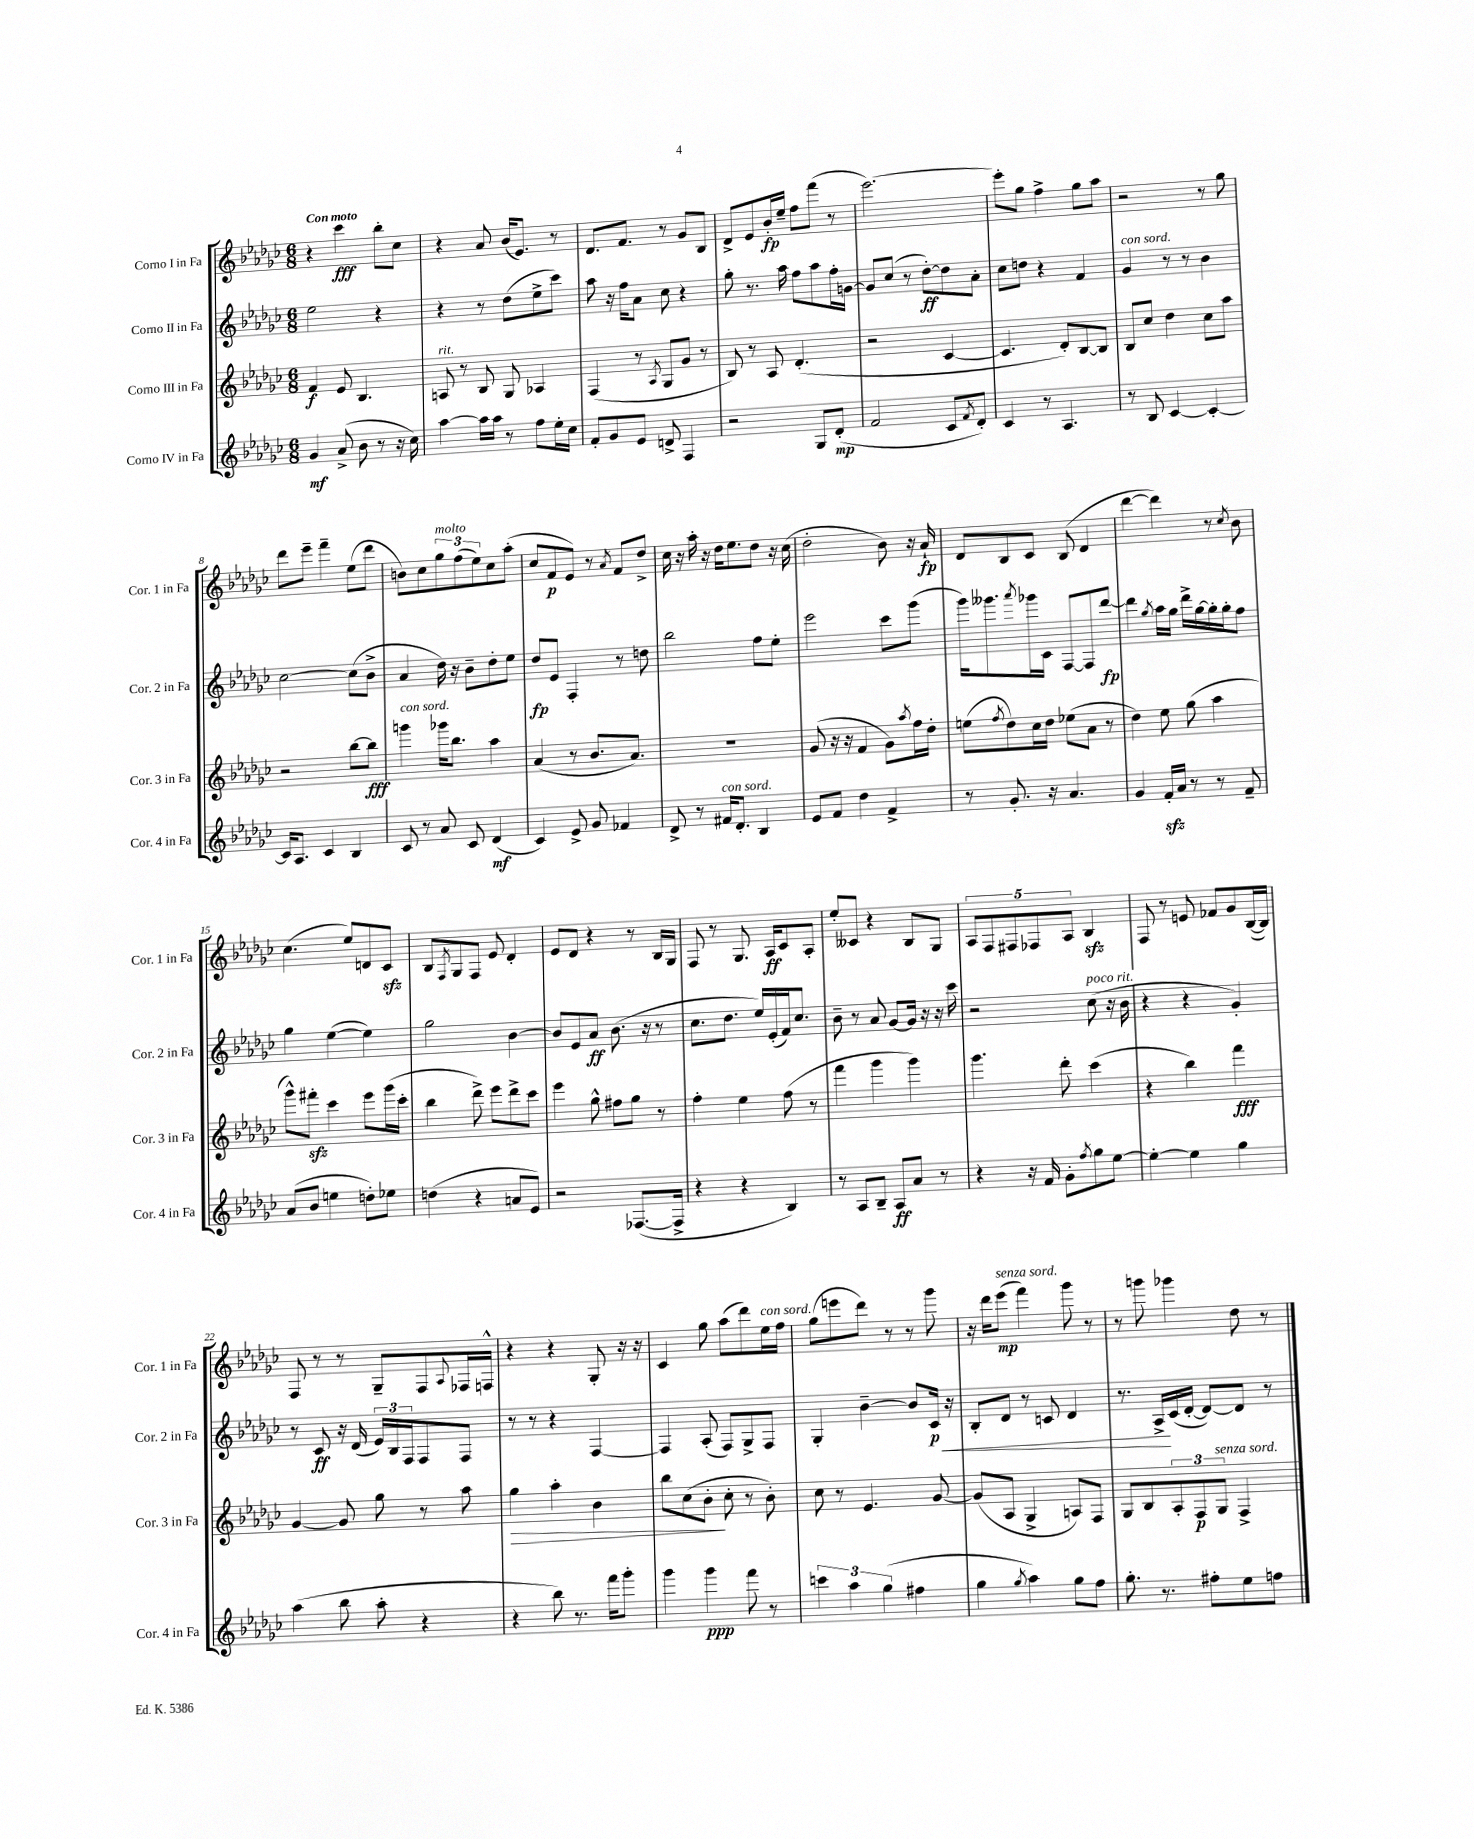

**kern	**kern	**kern	**kern
*staff4	*staff3	*staff2	*staff1
*clefG2	*clefG2	*clefG2	*clefG2
*k[b-e-a-d-g-c-]	*k[b-e-a-d-g-c-]	*k[b-e-a-d-g-c-]	*k[b-e-a-d-g-c-]
*M6/8	*M6/8	*M6/8	*M6/8
4g-	4f	2ee-	4r
(8a-^	8e-	.	4ccc-
8b-	4.B-	.	.
8r	.	4r	8bb-'
16r	.	.	8cc-
16cc-)	.	.	.
=	=	=	=
[4aa-	8A	4r	4r
.	8r	.	.
16aa-]	8B-	8r	8a-
16aa-	.	.	.
8r	8G-	(8dd-	(16b-
.	.	.	8.e-)
8ff	4A-	8ee-^	.
16ee-'	.	8ccc-)	8r
16cc-	.	.	.
=	=	=	=
8f'	(4F	8aa-	8.d-
8g-	.	16r	.
.	.	16ff	8.f
8e-	8r	8a-	.
.	8qA-	.	.
8d^	8G-	8cc-	8r
4F	8g-	4r	8g-
.	8r	.	8B-
=	=	=	=
2r	8B-)	8gg-'	8d-^
.	8r	8.r	8e-
.	8A-	.	16b-'
.	.	16aa-	16ee-~
.	(4.d-'	8ff	8ff
8G-	.	8aa-	(8fff
(8d-'	.	16ff'	8r
.	.	[16g	.
=	=	=	=
2f	2r	8g]	[2.eee-)
.	.	(8cc-	.
.	.	8r	.
.	.	[8dd-')	.
8c-	[4c-	8dd-]	.
8qf	.	.	.
8d-')	.	8a-'	.
=	=	=	=
4c-	4.c-]	8cc-	8eee-']
.	.	8dd	8gg-
8r	.	4r	4ff^
4.A-	8d-')	.	.
.	[8B-	4f	8gg-
.	8B-]	.	8aa-
=	=	=	=
8r	8B-	4g-	2r
8B-	8cc-	.	.
[4c-	4dd-	8r	.
.	.	8r	.
4c-'_	8cc-	4b-	8r
.	8aa-	.	8gg-
=	=	=	=
16c-]	2r	[2cc-	8ddd-
8.A-	.	.	.
.	.	.	8eee-~
4c-	.	.	4fff~
4B-	[8bb-	(8cc-]	(8ee-
.	8bb-]	8b-^	8ddd-
=	=	=	=
8c-	4ggg	4a-	8b)
8r	.	.	8cc-
8a-	16ggg-	16dd-)	12gg-
.	8.bb-	16r	.
.	.	.	(12ff
8c-	.	8b-~	.
.	.	.	12ee-)
(4d-	4aa-	8dd-'	8cc-
.	.	8ee-	(8aa-'
=	=	=	=
4c-)	(4a-	8dd-	8cc-
.	.	8e-	8f
8e-^	8r	4F'	8e-)
8g-	8.b-	.	8r
.	.	.	8qa-
4f-	.	8r	8f
.	8.a-)	.	.
.	.	8dd	8dd-^
=	=	=	=
8d-^	2.r	2bb-	16cc-
.	.	.	16r
8r	.	.	16aa-'
.	.	.	16r
16f#	.	.	16dd-
8.d-'	.	.	8.ee-
4B-	.	8ff	8dd-
.	.	8ee-'	16r
.	.	.	(16cc-
=	=	=	=
8e-	(8g-	2eee-	2dd-'
8f	16r	.	.
.	16r	.	.
4dd-	4f	.	.
4f^	8g-)	8ccc-	8b-)
.	8qaa-	.	.
.	16ff	(8ggg-	16r
.	16dd-'	.	16a-`
=	=	=	=
8r	(8ee	16ggg-)	8d-
.	.	8.ggg--	.
.	8qff	.	.
8.g-'	8dd-)	.	8B-
.	.	8qaaa-	.
.	16cc-	16ggg-	8c-
16r	16dd-	16c-	.
4.a-	(8ee-	[8F	(8B-
.	8a-	8F]	4d-
.	8r	[8ddd-	.
=	=	=	=
4g-	4dd-)	4ddd-]	[4ddd-
.	.	8qgg-	.
16f'	8ee-	16aa-	4ddd-])
16a-	.	16gg-	.
8r	(8gg-	16ddd-^	.
.	.	[16gg-	.
8r	4aa-	16gg-']	8r
.	.	16gg-'	.
.	.	.	8qcc-
8f~	.	8ff	8b-
=	=	=	=
(8a-	8ggg-^^)	4gg-	(4.cc-
8b-	8fff#'	.	.
4ee	4ccc-	([4ee-	.
.	.	.	8ee-)
8dd')	8eee-	4ee-])	8d
8ee-	(16ggg-	.	8c-
.	16ccc-'	.	.
=	=	=	=
(4dd	4bb-	2gg-	8B-
.	.	.	8qF
.	.	.	8G-
4r	8ddd-^)	.	8F
.	8eee-	.	8e-
8a	8ddd-^	[4b-	4d-'
8e-)	8ccc-	.	.
=	=	=	=
2r	4eee-	8b-]	8e-
.	.	8e-	8d-
.	8gg-^^	8a-	4r
.	8ff#	(8.b-	.
([8.F-	8gg-	.	8r
.	.	16r	.
.	8r	8r	16B-
16F-^]	.	.	16G-
=	=	=	=
4r	4ff'	8.cc-	8F
.	.	.	8r
.	.	8.dd-	.
4r	4ee-	.	8.G-
.	.	16ee-)	.
.	.	(16e-'	16A-
4B-)	(8ff	16f)	8c-
.	.	8.cc-	.
.	8r	.	8A-'
=	=	=	=
8r	4fff	8b-~	8ee-'
8A-	.	8r	8c--
8B-~	4ggg-	8a-	4r
8A-	.	[8g-	.
8a-	4ggg-)	16g-]	8B-
.	.	16r	.
8r	.	16r	8G-
.	.	16ccc-	.
=	=	=	=
4r	4.ggg-	2r	10A-
.	.	.	10F
.	.	.	10F#
16r	.	.	.
.	.	.	10F-
16f	.	.	.
8g-'	8ddd-'	.	.
.	.	.	10A-
8qff	.	.	.
8gg-	(4ccc-	(8cc-	4B-
[8ee-	.	16r	.
.	.	16b-	.
=	=	=	=
4ee-'_	4r	4r	8F
.	.	.	8r
4ee-]	4bb-)	4r	8e
.	.	.	8f-
4gg-	4fff	4g-')	8g-
.	.	.	([16B-
.	.	.	16B-])
=	=	=	=
(4aa-	[4g-	8r	8F
.	.	8c-	8r
8bb-	8g-]	16r	8r
.	.	(16d-	.
8aa-'	8gg-	24e-)	8G-~
.	.	24B-	.
.	.	24F	.
4r	8r	8F	8F
.	.	.	8qqA-
.	8aa-	8F	16F-
.	.	.	16F^^
=	=	=	=
4r	4gg-	8r	4r
.	.	8r	.
8bb-)	4aa-'	4r	4r
8.r	.	.	.
.	4b-	[4F	8G-'
16fff	.	.	.
8ggg-'	.	.	16r
.	.	.	16r
=	=	=	=
4ggg-	8bb-	4F]	4c-
.	(8cc-	.	.
4ggg-	8b-'	(8A-'	8gg-
.	8cc-'	8F)	(8aa-
8fff	8r	8G-^	8ddd-)
8r	8b-')	8F	16ee-
.	.	.	16ff
=	=	=	=
6ccc	8cc-	4G-'	(8gg-
.	8r	.	8eee
6aa-	.	.	.
.	4.e-	[4b-~	8ddd-)
(6gg-	.	.	.
.	.	.	8r
4ff#	.	8b-]	8r
.	[8g-	16c-	8ggg-
.	.	16r	.
=	=	=	=
4gg-	(8g-]	8B-'	16r
.	.	.	16ddd-
.	8A-	8d-	(8eee-
8qgg-	.	.	.
4aa-)	4G-^	8r	4fff)
.	.	8c	.
8gg-	8A)	4d-	8ggg-
8ff	8F	.	8r
=	=	=	=
8.gg-'	8G-	8.r	8r
.	8B-	.	8ggg
8.r	.	16A-^	.
.	12A-'	(16c-	4ggg-
.	.	[16d-'	.
.	12F	.	.
8ff#'	.	8d-_)	.
.	12G-	.	.
8ee-	4F^	8d-]	8dd-
8ff	.	8r	8r
==	==	==	==
*-	*-	*-	*-
